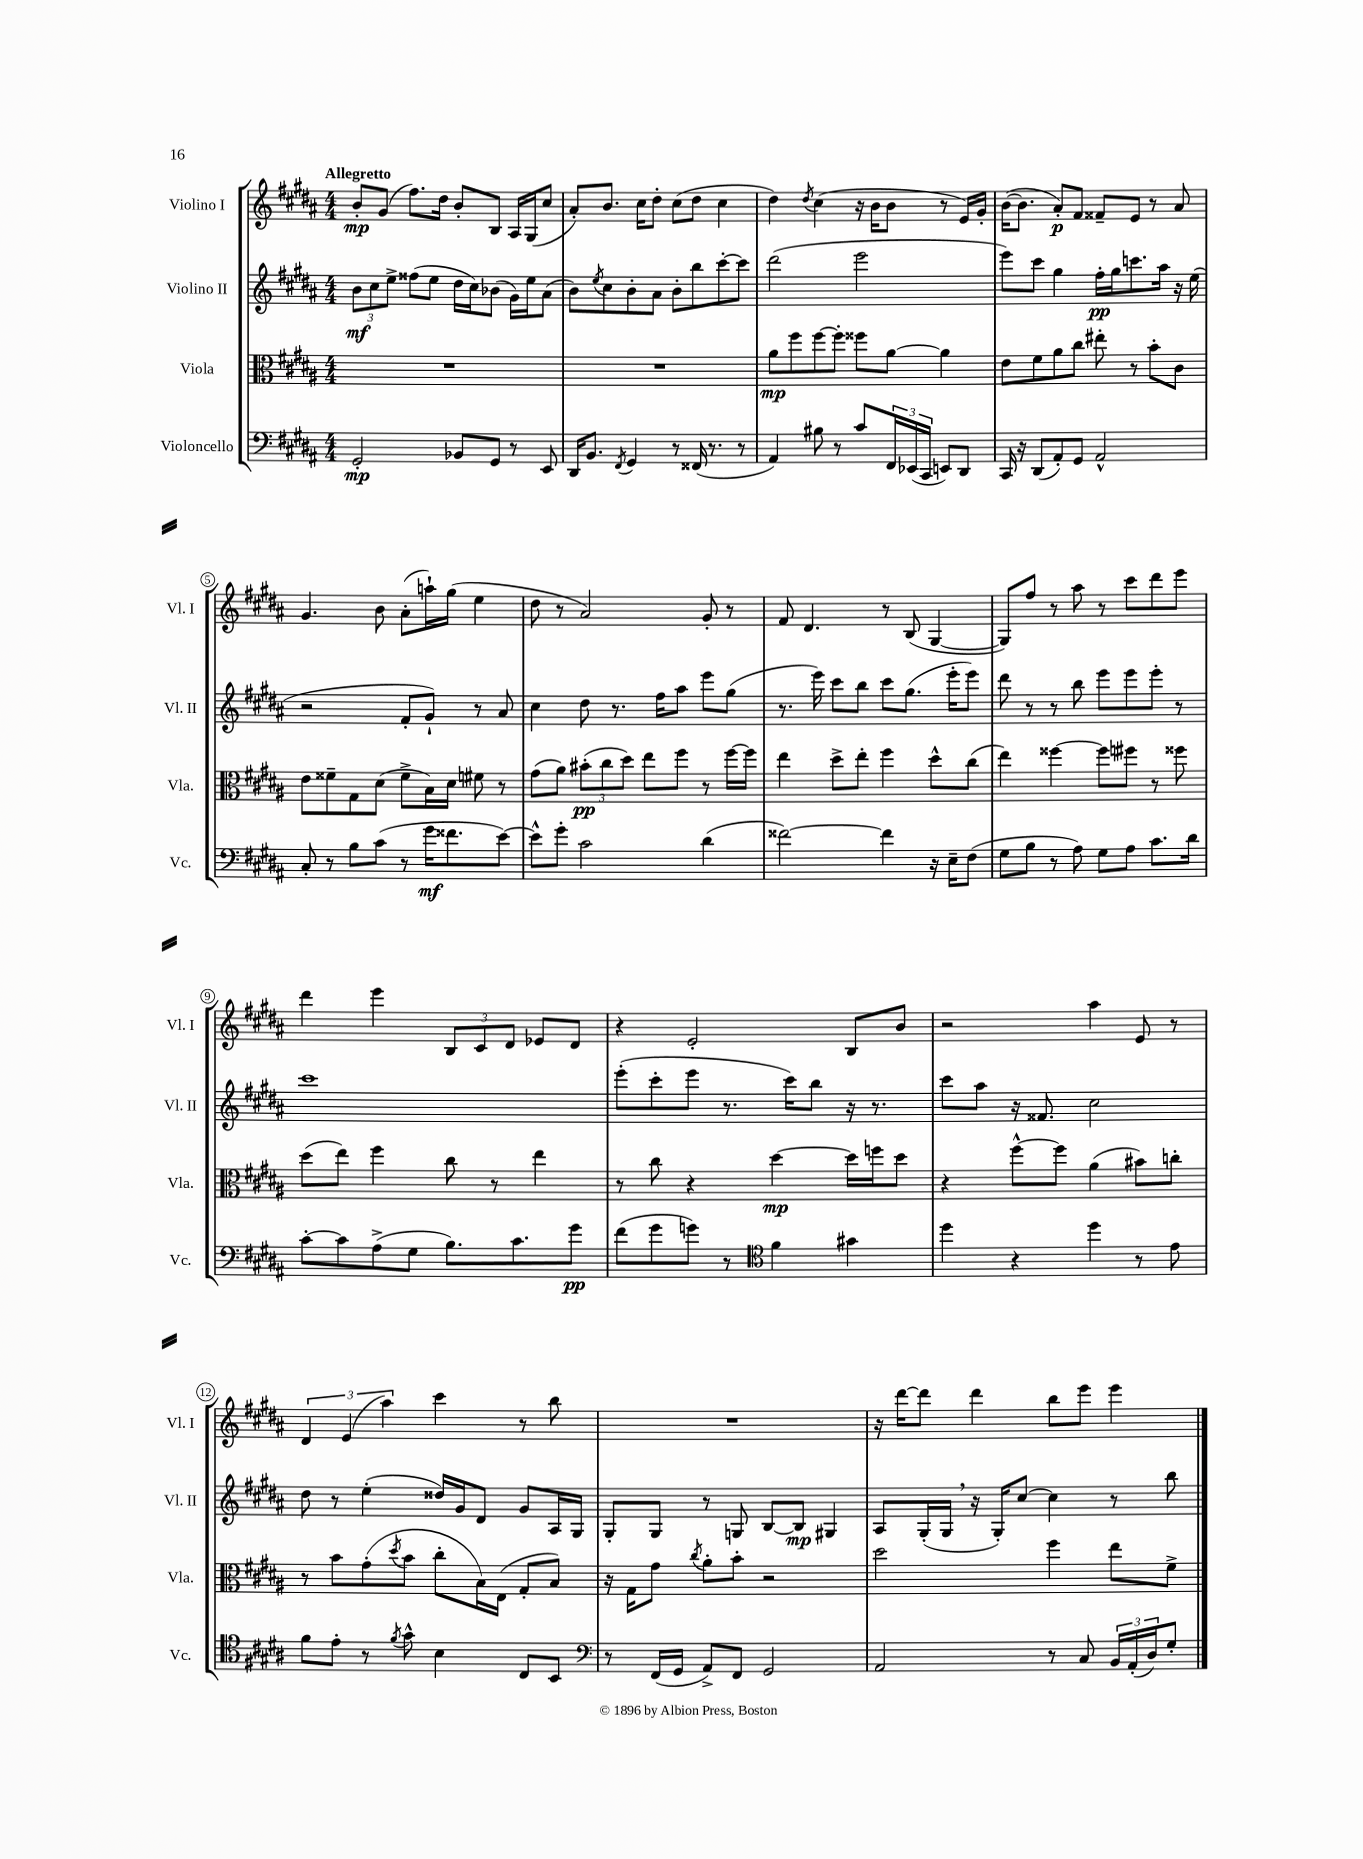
<<
\new StaffGroup <<
\new Staff = "s0" \with { instrumentName = "Violino I" shortInstrumentName = "Vl. I" } {
    \clef treble \key b \major \numericTimeSignature \time 4/4 \tempo "Allegretto"
    b'8-.\mp gis'8( fis''8.) dis''16 b'8-. b8 ais16 gis16( cis''8 |
    ais'8-.) b'8. cis''16 dis''8-. cis''8( dis''8 cis''4 |
    dis''4) \acciaccatura { dis''8 } cis''4( r16 b'16 b'8 r8 e'16) gis'16-. |
    b'16~( b'8. ais'8-.\p) fis'8 fisis'8-- e'8 r8 ais'8 |
    gis'4. b'8 ais'8-.( a''16-!) gis''16( e''4 |
    dis''8 r8 ais'2) gis'8-. r8 |
    fis'8 dis'4. r8 b8( gis4~ |
    gis8) fis''8 r8 ais''8 r8 cis'''8 dis'''8 e'''8 |
    dis'''4 e'''4 \tuplet 3/2 { b8 cis'8 dis'8 } ees'8 dis'8 |
    r4 e'2-. b8 b'8 |
    r2 ais''4 e'8 r8 |
    \tuplet 3/2 { dis'4 e'4( ais''4) } cis'''4 r8 b''8 |
    R1 |
    r16 dis'''16~ dis'''8 dis'''4 b''8 e'''8 e'''4 \bar "|." |
}
\new Staff = "s1" \with { instrumentName = "Violino II" shortInstrumentName = "Vl. II" } {
    \clef treble \key b \major \numericTimeSignature \time 4/4
    \tuplet 3/2 { b'8\mf cis''8 e''8-> } fisis''8( e''8 dis''16 cis''16) bes'8( gis'16) e''16 ais'8( |
    b'8) \acciaccatura { e''8 } cis''8 b'8-. ais'8 b'8-. b''8 cis'''8~-. cis'''8 |
    dis'''2( e'''2 |
    e'''8) cis'''8 gis''4 fis''16-.\pp gis''16 c'''8. ais''16 r16 e''16( |
    r2 fis'8-. gis'8-!) r8 ais'8 |
    cis''4 dis''8 r8. fis''16 ais''8 e'''8 gis''8( |
    r8. e'''16) cis'''8 b''8 cis'''8 gis''8.( e'''16-. e'''8) |
    dis'''8 r8 r8 b''8 e'''8 e'''8 e'''8-. r8 |
    cis'''1 |
    e'''8-.( cis'''8-. e'''8 r8. cis'''16) b''8 r16 r8. |
    cis'''8 ais''8 r16 fisis'8. cis''2 |
    dis''8 r8 e''4-.( disis''16) gis'16 dis'8 gis'8 ais16 gis16 |
    gis8-. gis8 r8 g8 b8~ b8\mp gis4 |
    ais8 gis16-.( gis16 \breathe r16 gis16-.) cis''8~ cis''4 r8 b''8 \bar "|." |
}
\new Staff = "s2" \with { instrumentName = "Viola" shortInstrumentName = "Vla." } {
    \clef alto \key b \major \numericTimeSignature \time 4/4
    R1 |
    R1 |
    ais'8\mp fis''8 fis''8~ fis''8-. fisis''8 ais'8~ ais'4 |
    e'8 fis'8 ais'8 cis''8 eis''8-. r8 b'8-. cis'8 |
    e'8 fisis'8-- gis8 dis'8( fisis'8-> b16) dis'16 fis'8 r8 |
    gis'8( ais'8) \tuplet 3/2 { bis'8-.\pp( cis''8 dis''8) } e''8 fis''8 r8 fis''16~ fis''16 |
    e''4 dis''8-> e''8-. fis''4 dis''8-^ cis''8( |
    e''4) fisis''4~ fisis''8 fis''8 r8 fisis''8 |
    dis''8( e''8) fis''4 cis''8 r8 e''4 |
    r8 cis''8 r4 dis''4~\mp dis''16 f''16 dis''8 |
    r4 fis''8~-^ fis''8 ais'4( bis'8) c''8-. |
    r8 b'8 gis'8-.( \acciaccatura { dis''8 } b'8 cis''8-. b16) e16( gis8-. b8) |
    r16 gis16 gis'8 \acciaccatura { cis''8 } ais'8-. b'8-. r2 |
    dis''2 fis''4 e''8 fis'8-> \bar "|." |
}
\new Staff = "s3" \with { instrumentName = "Violoncello" shortInstrumentName = "Vc." } {
    \clef bass \key b \major \numericTimeSignature \time 4/4
    gis,2-.\mp bes,8 gis,8 r8 e,8 |
    dis,16 b,8. \acciaccatura { fis,8 } gis,4 r8 fisis,16( r8. r8 |
    ais,4) bis8 r8 cis'8 \tuplet 3/2 { fis,16 ees,16( cis,16 } e,8) dis,8 |
    cis,16 r16 dis,8( ais,8-.) gis,8 ais,2-^ |
    cis8-. r8 b8 cis'8( r8 gis'16\mf fisis'8. e'8~) |
    e'8-^ gis'8-. cis'2 dis'4( |
    fisis'2~) fisis'4 r16 e16-- fis8( |
    gis8 b8 r8 ais8) gis8 ais8 cis'8. dis'16 |
    cis'8~-. cis'8 ais8->( gis8 b8.) cis'8. gis'8\pp |
    fis'8( gis'8 g'8) r8 \clef tenor fis'4 gis'4 |
    dis''4 r4 dis''4 r8 e'8 |
    fis'8 e'8-. r8 \acciaccatura { fis'8 } gis'8-^ b4 cis8 b,8 |
    \clef bass r8 fis,16( gis,16 ais,8->) fis,8 gis,2 |
    ais,2 r8 cis8 \tuplet 3/2 { b,16 ais,16-.( dis16) } gis8-. \bar "|." |
}
>>
>>
\layout { \context { \Score \override BarNumber.stencil = #(make-stencil-circler 0.1 0.3 ly:text-interface::print) } }
